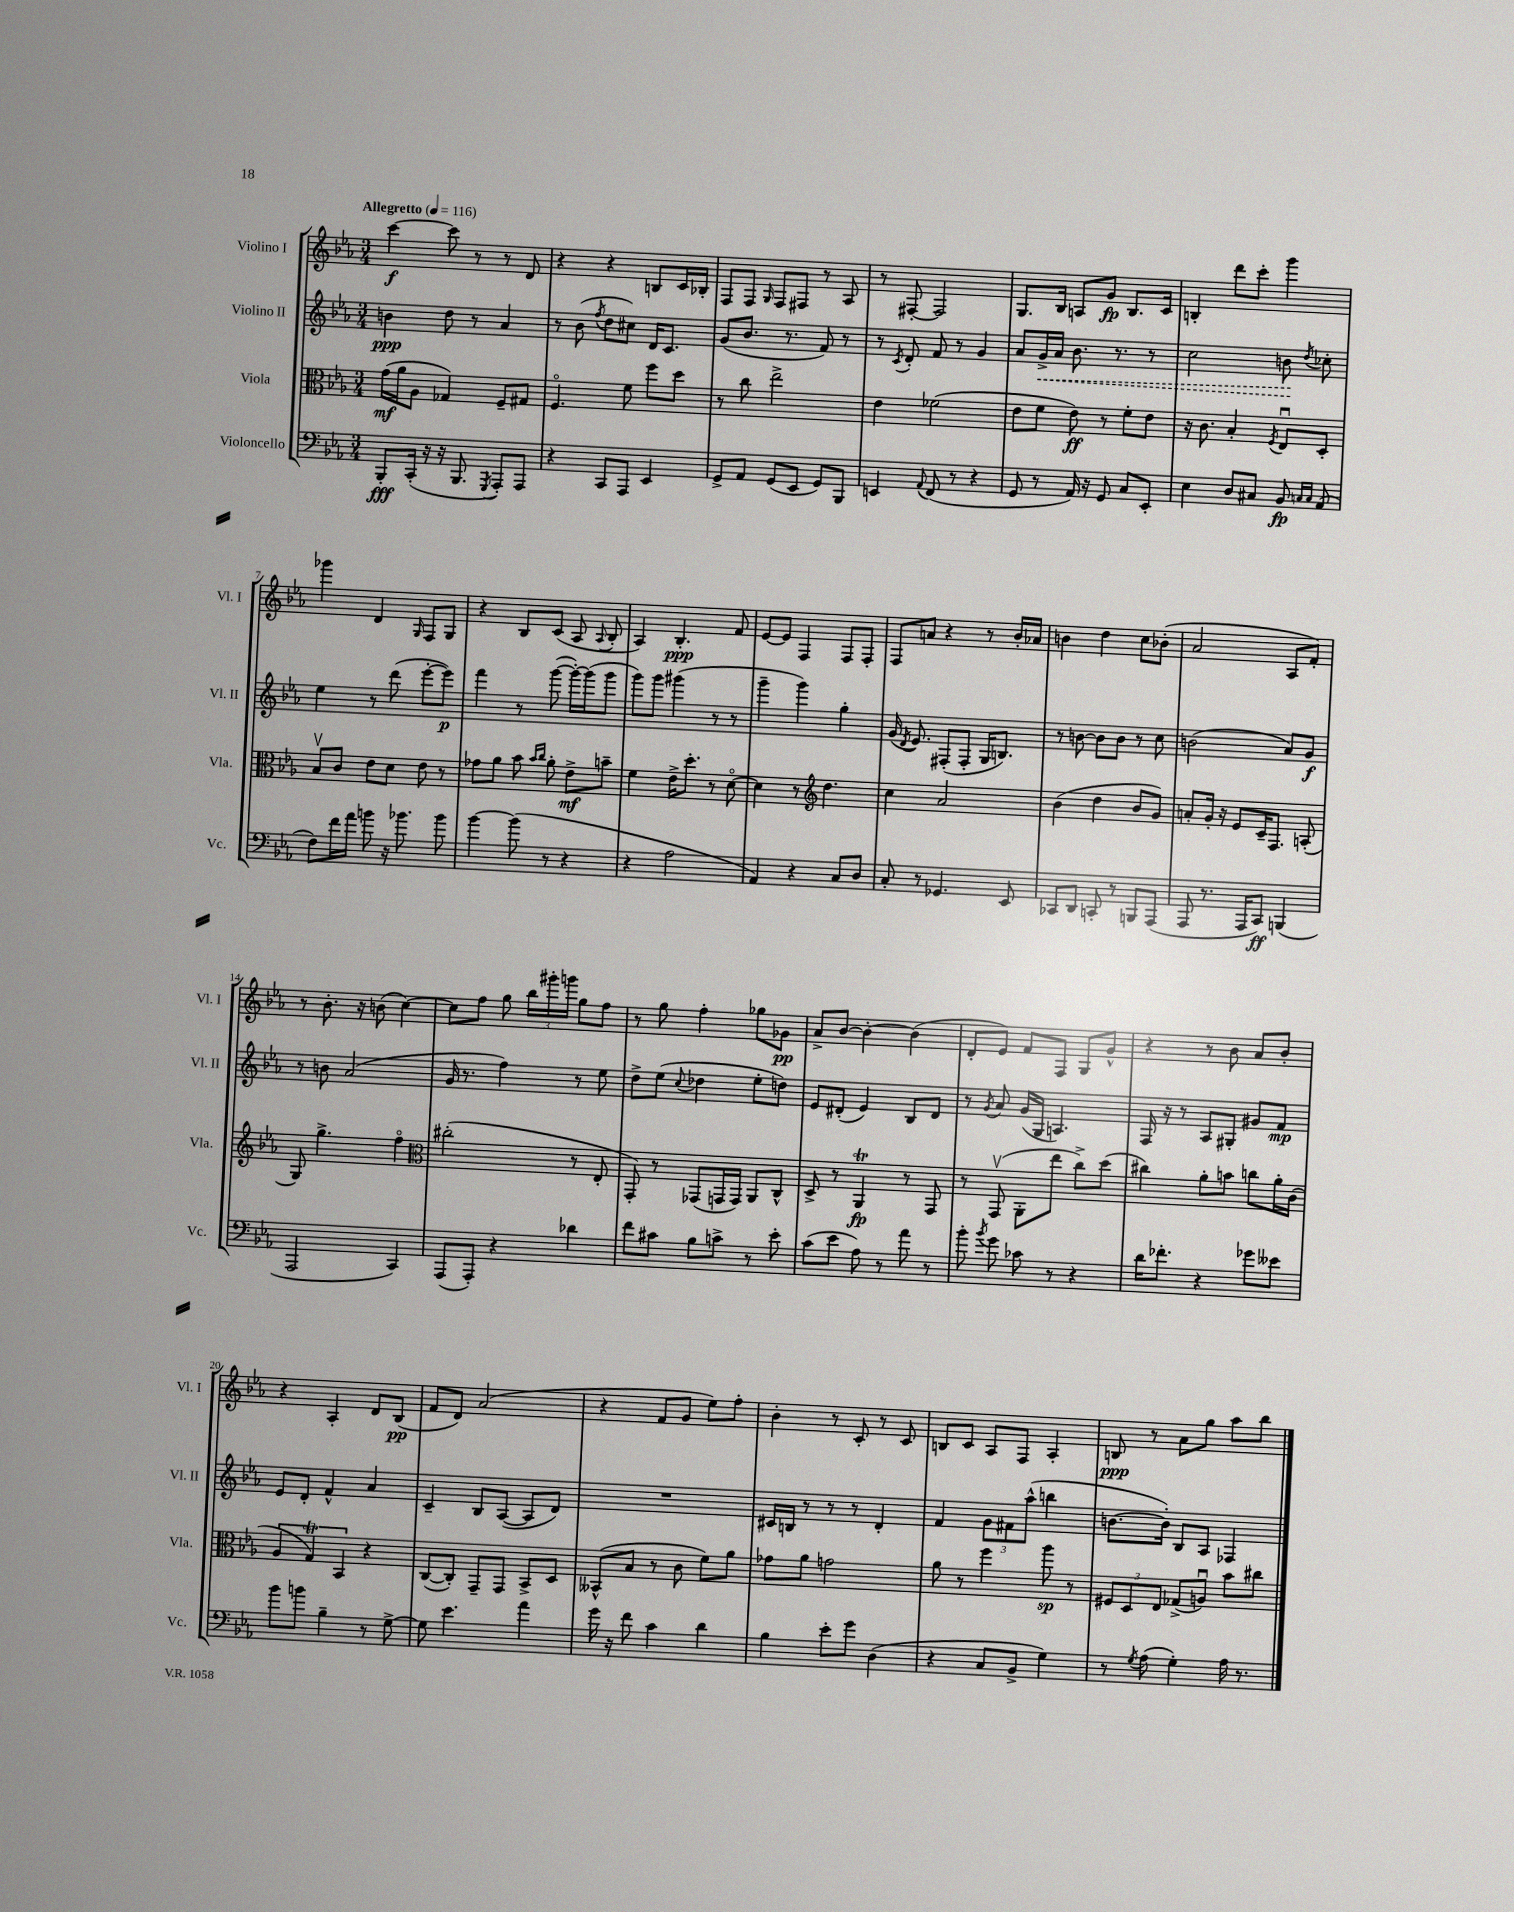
<<
\new StaffGroup <<
\new Staff = "s0" \with { instrumentName = "Violino I" shortInstrumentName = "Vl. I" } {
    \clef treble \key ees \major \numericTimeSignature \time 3/4 \tempo "Allegretto" 4 = 116
    \autoBeamOff c'''4~\f c'''8 r8 r8 d'8 |
    r4 r4 b8[ c'16 bes16]-. |
    f8[ f8] \grace { g16 } f8[ fis8] r8 aes8 |
    r8 fis8~-. fis2 |
    g8.[ bes16] a8[ g'8]\fp bes8.[ c'16] |
    b4-. d'''8[ c'''8]-. g'''4 |
    ges'''4 d'4 \grace { g16 } f8[ g8] |
    r4 bes8[ c'8]( aes8 \appoggiatura { aes8 } bes8-. |
    aes4) bes4.-.\ppp f'8 |
    ees'8[~ ees'8] f4 f8[ f8]-. |
    f8[ a'8] r4 r8 bes'16[-. aes'16] |
    b'4 d''4 c''8[ bes'8]-.( |
    aes'2 aes8[ f'8]-.) |
    r8 bes'8.-. r16 b'8( c''4~) |
    c''8[ f''8] g''8 \tuplet 3/2 { bes''16[ gis'''16-. g'''16] } g''8[ f''8] |
    r8 g''8 f''4-. ges''8[ ges'8]\pp |
    aes'8[-> bes'8]~ bes'4~-. bes'4( |
    d'8[-. ees'8]) f'8[ f8] g8[ g'8]-^ |
    r4 r8 bes'8 aes'8[ bes'8]-. |
    r4 aes4-. d'8[ bes8]\pp( |
    f'8[ d'8]) aes'2( |
    r4 f'8[ g'8] ees''8[) f''8]-. |
    bes'4-. r8 c'8-. r8 c'8 |
    b8[ c'8] aes8[ f8] aes4-. |
    b8\ppp r8 aes'8[ g''8] aes''8[ bes''8] \bar "|." |
}
\new Staff = "s1" \with { instrumentName = "Violino II" shortInstrumentName = "Vl. II" } {
    \clef treble \key ees \major \numericTimeSignature \time 3/4
    \autoBeamOff b'4\ppp d''8 r8 aes'4 |
    r8 bes'8( \acciaccatura { f''8 } d''8[ cis''8]) d'16[ c'8.] |
    g'8[( bes'8.] r8. f'8) r8 |
    r8 \acciaccatura { c'8 } d'8-. f'8 r8 g'4 |
    aes'8[ \once \override Hairpin.style = #'dashed-line g'16->\< aes'16] bes'8. r8. r8 |
    c''2 b'8\! \acciaccatura { d''8 } ces''8-. |
    ees''4 r8 d'''8( ees'''8[~-. ees'''8]\p) |
    f'''4 r8 g'''8~( g'''16[~-.) g'''16( g'''8] |
    g'''8[) g'''8] gis'''4( r8 r8 |
    g'''4-- g'''4) g''4-. |
    g'16( \acciaccatura { d'8 } ees'8.) fis8[-.( fis8]-. g16[ b8.]) |
    r8 b'8~ b'8[ b'8] r8 c''8 |
    b'2( aes'8[) g'8]\f |
    r8 b'8 aes'2( |
    g'16 r8. f''4) r8 ees''8 |
    d''8[-> ees''8]( \appoggiatura { c''8 } des''4 ees''8[-. d''8]) |
    ees'8[ dis'8]-.( ees'4) bes8[ dis'8] |
    r8 \acciaccatura { g'8 } aes'8 g'16[( g16] a4.) |
    f16 r16 r8 aes8[ gis8]-. gis'8[ f'8]\mp |
    ees'8[ d'8]-. f'4-^ aes'4 |
    c'4-- bes8[ aes8]~( aes8[ d'8]) |
    R2. |
    cis'16[ b16] r8 r8 r8 d'4-. |
    f'4 \tuplet 3/2 { g'8[ fis'8 aes''8]-^( } b''4 |
    b'8.[~ b'16]-.) bes8[ aes8] fes4 \bar "|." |
}
\new Staff = "s2" \with { instrumentName = "Viola" shortInstrumentName = "Vla." } {
    \clef alto \key ees \major \numericTimeSignature \time 3/4
    \autoBeamOff g'16[\mf( aes'16 aes8] ges4) f8[-- gis8] |
    f4.\flageolet f'8 f''8[ d''8] |
    r8 c''8 ees''2-> |
    ees'4 fes'2( |
    ees'8[ f'8] ees'8\ff) r8 f'8[-. ees'8] |
    r16 c'8. bes4-. \acciaccatura { f8 } ees8[\downbow d8]-. |
    bes8[\upbow c'8] ees'8[ d'8] ees'8 r8 |
    ges'8[ aes'8] bes'8 \grace { bes'16[ c''16] } aes'8-. ees'8[->\mf b'8]-- |
    f'4 ees'16[-> d''8.]-. r8 d'8~\flageolet |
    d'4 r8 \clef treble d''4. |
    c''4 aes'2 |
    bes'4( d''4 bes'8[ g'8]) |
    a'8[-. g'16]-. r16 ees'8[ c'16-- f8.] a8-.( |
    g8) g''4.-> f''4\flageolet |
    \clef alto cis''2-.( r8 ees8-. |
    g,8-.) r8 ges,8[( g,16 g,16]) aes,8[ c8]-^ |
    d8-> r8 aes,4\trill\fp r8 g,8 |
    r8 g,8\upbow( aes,8[-. ees''8] c''8[->) d''8]( |
    cis''4) aes'8[-. b'8] c''8[ aes'16-. c'16]( |
    \tuplet 3/2 { aes4 g4\trill) bes,4 } r4 |
    c8[~( c8]-.) g,8[-- g,8] bes,8[-> d8] |
    beses,8[-^( bes8] r8 c'8 f'8[) aes'8] |
    ges'8[ aes'8] g'2 |
    aes'8 r8 f''4 aes''8\sp r8 |
    \tuplet 3/2 { fis8[ d8 ees8] } ges8[->( a8]\downbow) bes'8[ cis''8] \bar "|." |
}
\new Staff = "s3" \with { instrumentName = "Violoncello" shortInstrumentName = "Vc." } {
    \clef bass \key ees \major \numericTimeSignature \time 3/4
    \autoBeamOff bes,,8[-.\fff c,16]-.( r16 r16 bes,,8. \acciaccatura { g,,8 } aes,,8[-.) aes,,8] |
    r4 c,8[ aes,,8] ees,4 |
    g,8[-> aes,8] g,8[( ees,8] g,8[) bes,,8] |
    e,4 \appoggiatura { aes,8 } f,8( r8 r4 |
    g,8 r8 aes,16) r16 g,8 c8[ ees,8]-. |
    ees4 d8[ cis8] bes,8\fp \grace { c16[ c16] } aes,8( |
    f8[) f'16 aes'16] b'8 r16 bes'8. bes'8 |
    bes'4~ bes'8( r8 r4 |
    r4 aes2 |
    aes,4) r4 c8[ d8] |
    c8-. r8 ges,4. ees,8 |
    ces,8[ d,8] c,8-. r8 b,,8[ aes,,8]( |
    aes,,8 r8. aes,,16[ c,8]\ff) b,,4( |
    aes,,2 c,4) |
    aes,,8[( aes,,8]-.) r4 des'4 |
    f'8[ cis'8] bes8[ c'8]-> r8 ees'8-. |
    c'8[( ees'8] aes8) r8 aes'8 r8 |
    bes'8-. \acciaccatura { bes'8 } g'8 ces'8 r8 r4 |
    d'16[ fes'8.]-. r4 ges'8[ eeses'8] |
    bes'8[ b'8] bes4-- r8 g8~-> |
    g8 ees'4. aes'4 |
    g'16 r16 f'8 c'4 d'4 |
    bes4 ees'8[-. g'8] d4( |
    r4 c8[ bes,8]-> g4) |
    r8 \acciaccatura { g8 } aes8( g4-.) aes16 r8. \bar "|." |
}
>>
>>
